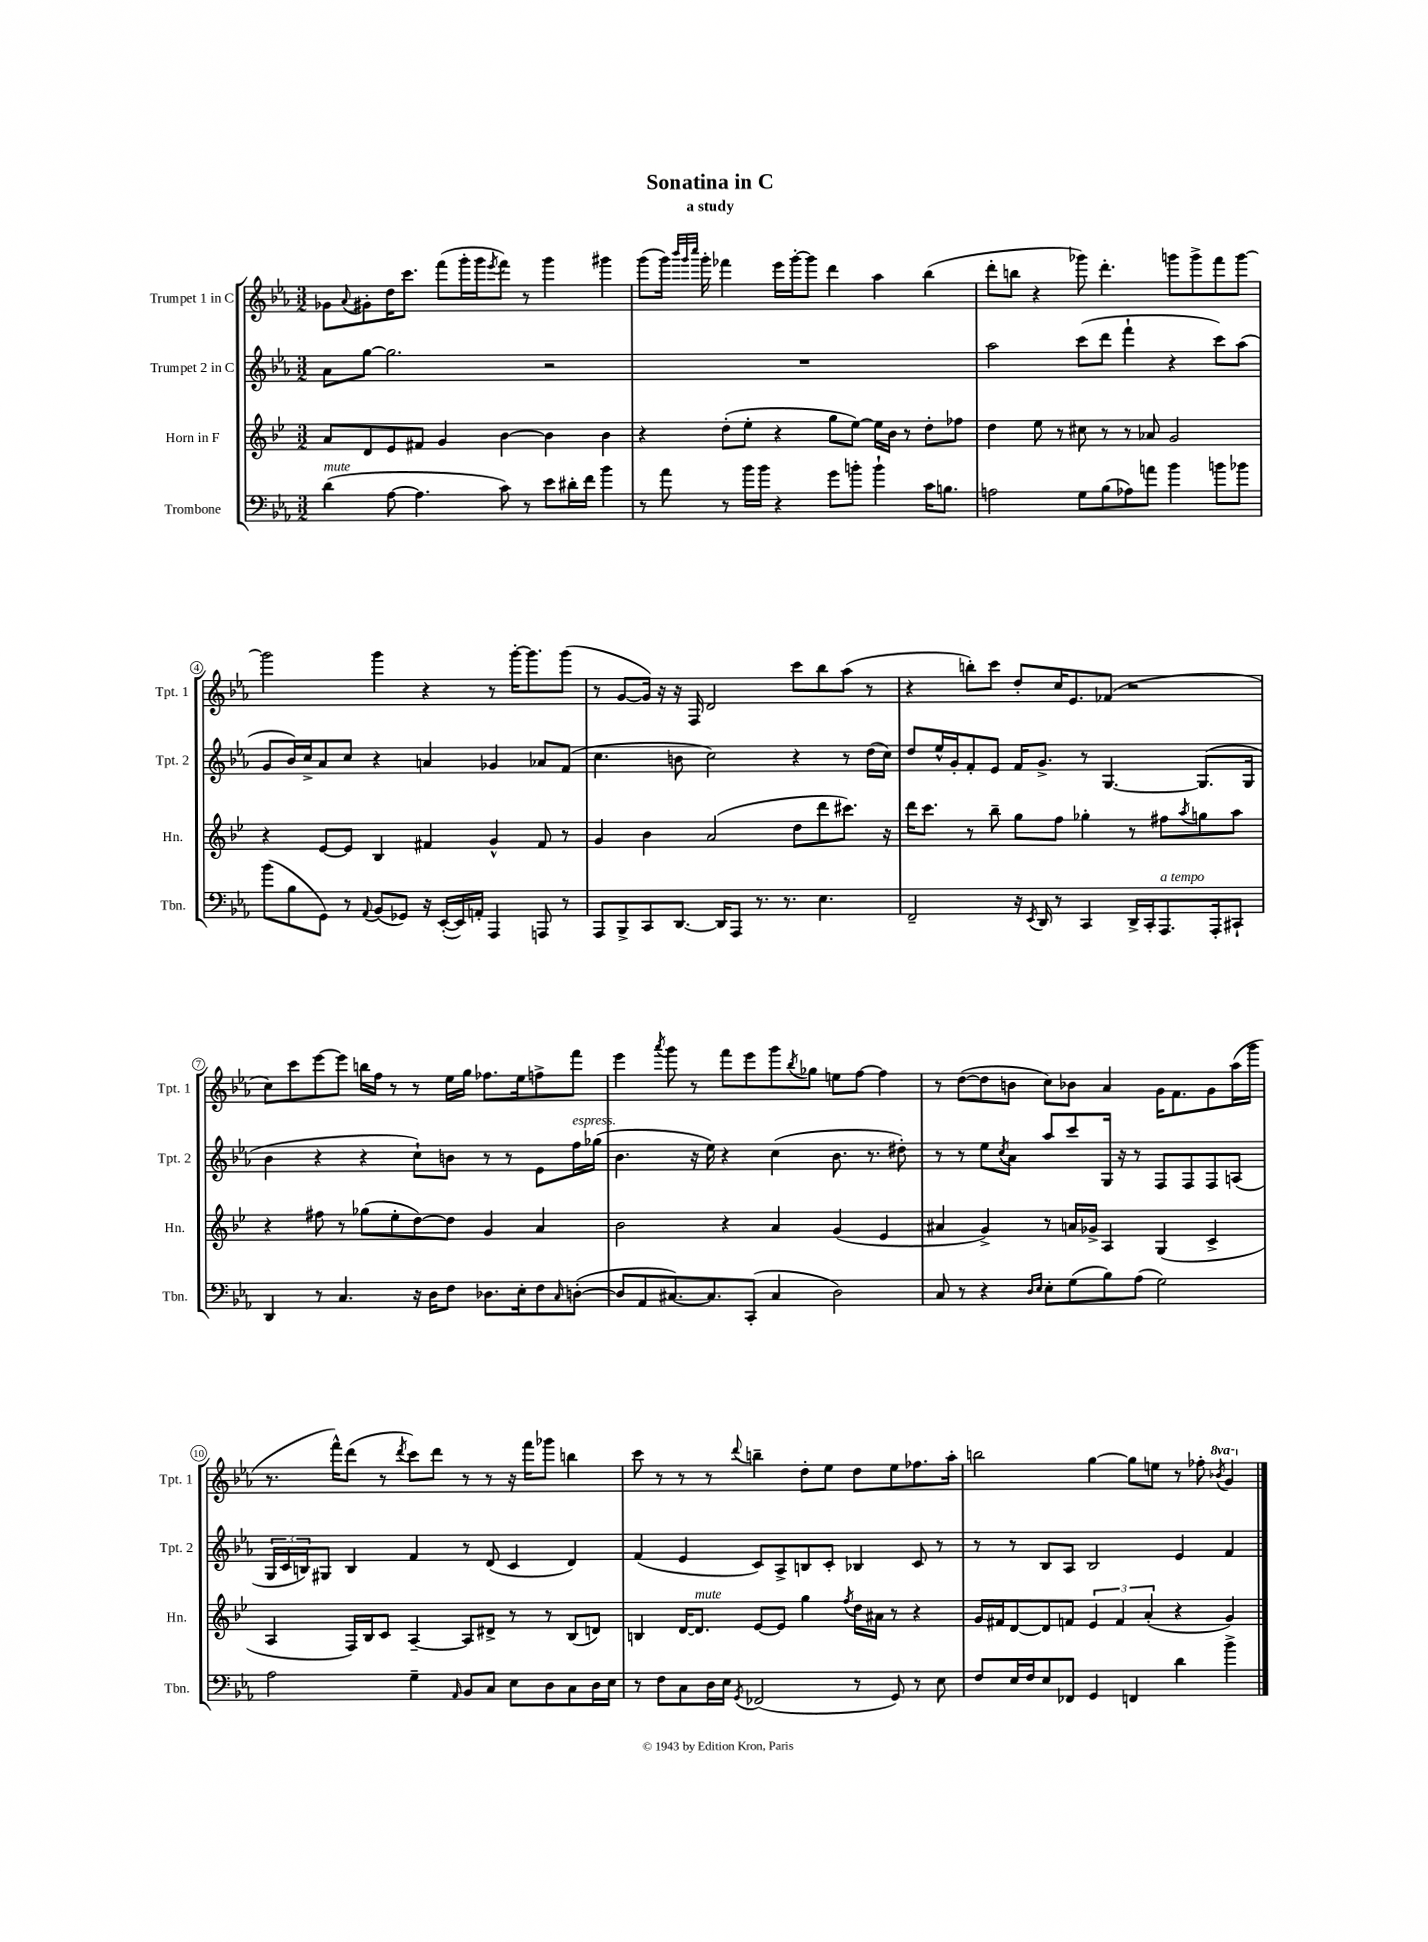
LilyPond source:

\header { title = "Sonatina in C" subtitle = "a study" }
<<
\new StaffGroup <<
\new Staff = "s0" \with { instrumentName = "Trumpet 1 in C" shortInstrumentName = "Tpt. 1" } {
    \clef treble \key ees \major \numericTimeSignature \time 3/2 \set Staff.ottavationMarkups = #ottavation-simple-ordinals
    ges'8 \appoggiatura { aes'8 } gis'8-. d''16 c'''8. f'''8( g'''16-. g'''16 \acciaccatura { ees'''8 } f'''8) r8 g'''4 gis'''4 |
    g'''8( g'''16) \grace { bes'''32 g'''32 c''''32 } g'''16-. fes'''4 ees'''16 g'''16~-. g'''8 d'''4 aes''4 bes''4( |
    d'''8-. b''8 r4 ges'''8) d'''4.-. g'''8 g'''8-> f'''8 g'''8~ |
    g'''2 g'''4 r4 r8 g'''16~-. g'''8. g'''8( |
    r8 g'8~ g'16) r16 r16 f16 d'2 c'''8 bes''8 aes''8( r8 |
    r4 b''8-.) c'''8 d''8-. c''16 ees'8. fes'8( r2 |
    c''8) c'''8 ees'''8~ ees'''8 b''16 f''16 r8 r8 ees''16 g''16 fes''8. ees''16 f''8-> f'''8 |
    ees'''4 \acciaccatura { aes'''8 } g'''8 r8 f'''8 ees'''8 g'''8 \acciaccatura { bes''8 } ges''8 e''8 f''8~ f''4 |
    r8 d''8~( d''8 b'8 c''8) bes'8 aes'4 g'16 f'8. g'8 aes''16( g'''16 |
    r8. f'''16-^) d'''8( r8 \acciaccatura { d'''8 } c'''8) d'''8 r8 r8 r16 f'''16 ges'''8 b''4 |
    c'''8 r8 r8 r8 \appoggiatura { d'''8 } b''4-- d''8-. ees''8 d''8 ees''8 fes''8. aes''16-. |
    b''2 g''4~ g''8 e''8 r8 fes''8-. \ottava #1 \acciaccatura { bes''8 } g''4 \ottava #0 \bar "|." |
}
\new Staff = "s1" \with { instrumentName = "Trumpet 2 in C" shortInstrumentName = "Tpt. 2" } {
    \clef treble \key ees \major \numericTimeSignature \time 3/2
    aes'8 g''8~ g''2. r2 |
    R1. |
    aes''2 c'''8( d'''8 f'''4-! r4 c'''8) aes''8( |
    g'8 bes'16) c''16-> aes'8 c''8 r4 a'4 ges'4 aes'8 f'8( |
    c''4. b'8 c''2) r4 r8 d''16( c''16) |
    d''8 ees''16-^ g'16-. f'8-. ees'8 f'16 g'8.-> r8 g4.~ g8.( g16 |
    bes'4 r4 r4 c''8-!) b'8 r8 r8 ees'8 f''16^\markup { \italic "espress." } ges''16( |
    bes'4. r16 ees''16) r4 c''4( bes'8. r8. dis''8-.) |
    r8 r8 ees''8 \acciaccatura { c''8 } aes'8 aes''8 c'''8 g16 r16 r8 f8 f8 f8 a8( |
    \tuplet 3/2 { g16 c'16 b16) } gis8 b4 f'4 r8 d'8( c'4 d'4) |
    f'4( ees'4 c'8) aes8-> b8 c'8-. bes4 c'8 r8 |
    r8 r8 bes8 aes8 bes2 ees'4 f'4 \bar "|." |
}
\new Staff = "s2" \with { instrumentName = "Horn in F" shortInstrumentName = "Hn." } {
    \clef treble \key bes \major \numericTimeSignature \time 3/2
    a'8 d'8 ees'8 fis'8 g'4 bes'4~ bes'4 bes'4 |
    r4 d''8-.( ees''8-. r4 g''8 ees''8~) ees''16 bes'16 r8 d''8-. fes''8 |
    d''4 ees''8 r8 cis''8 r8 r8 aes'8 g'2 |
    r4 ees'8~ ees'8 bes4 fis'4 g'4-^ fis'8 r8 |
    g'4 bes'4 a'2( d''8 d'''8 cis'''8.) r16 |
    d'''16 c'''8. r8 bes''8-- g''8 f''8 ges''4-. r8 fis''8 \acciaccatura { a''8 } g''8 a''8 |
    r4 fis''8 r8 ges''8( ees''8-. d''8~) d''8 g'4 a'4 |
    bes'2 r4 a'4 g'4( ees'4 |
    ais'4 g'4->) r8 a'16 ges'16-> a4 g4( c'4-> |
    a4 f16) bes16 c'8 a4~-- a8 dis'8-> r8 r8 bes8( d'8) |
    b4 d'16~ d'8.^\markup { \italic "mute" } ees'8~ ees'8 g''4 \acciaccatura { f''8 } d''16 ais'16 r8 r4 |
    g'16 fis'16 d'8~ d'8 f'8 \tuplet 3/2 { ees'4 f'4 a'4-.( } r4 g'4) \bar "|." |
}
\new Staff = "s3" \with { instrumentName = "Trombone" shortInstrumentName = "Tbn." } {
    \clef bass \key ees \major \numericTimeSignature \time 3/2
    d'4^\markup { \italic "mute" }( aes8~ aes4. c'8) r8 ees'8 dis'16-. f'16 bes'4 |
    r8 aes'8 r8 bes'16 bes'16 r4 g'8 b'8-. b'4-! c'16 b8. |
    a2 g8 bes8( aes8) a'8 bes'4 b'8 bes'8 |
    bes'8( bes8 g,8) r8 \appoggiatura { aes,8 } bes,8( ges,8) r16 ees,16~-.( ees,16) a,16-. aes,,4 a,,8 r8 |
    aes,,8 bes,,8-> c,8 d,8.~ d,16 aes,,8 r8. r8. ees4. |
    f,2-- r16 \acciaccatura { ees,8 } d,16 r8 c,4 d,16-> c,16-. aes,,8.^\markup { \italic "a tempo" } aes,,16-. cis,8-! |
    d,4 r8 c4. r16 d16 f8 des8. ees16-. f8 \grace { c16 } d8~-.( |
    d8 aes,8 cis8.~) cis8. c,8-.( cis4 d2) |
    c8 r8 r4 \grace { d16 ees16 } ees8-. g8( bes8) aes8( g2) |
    aes2 g4-- \grace { aes,16 } bes,8 c8 ees8 d8 c8 d16 ees16 |
    r8 f8 c8 d16 ees16 \acciaccatura { g,8 } fes,2( r8 g,8) r8 ees8 |
    f8 ees16 f16 ees8 fes,8 g,4 f,4 d'4 bes'4-> \bar "|." |
}
>>
>>
\layout { \context { \Score \override BarNumber.stencil = #(make-stencil-circler 0.1 0.3 ly:text-interface::print) } }
